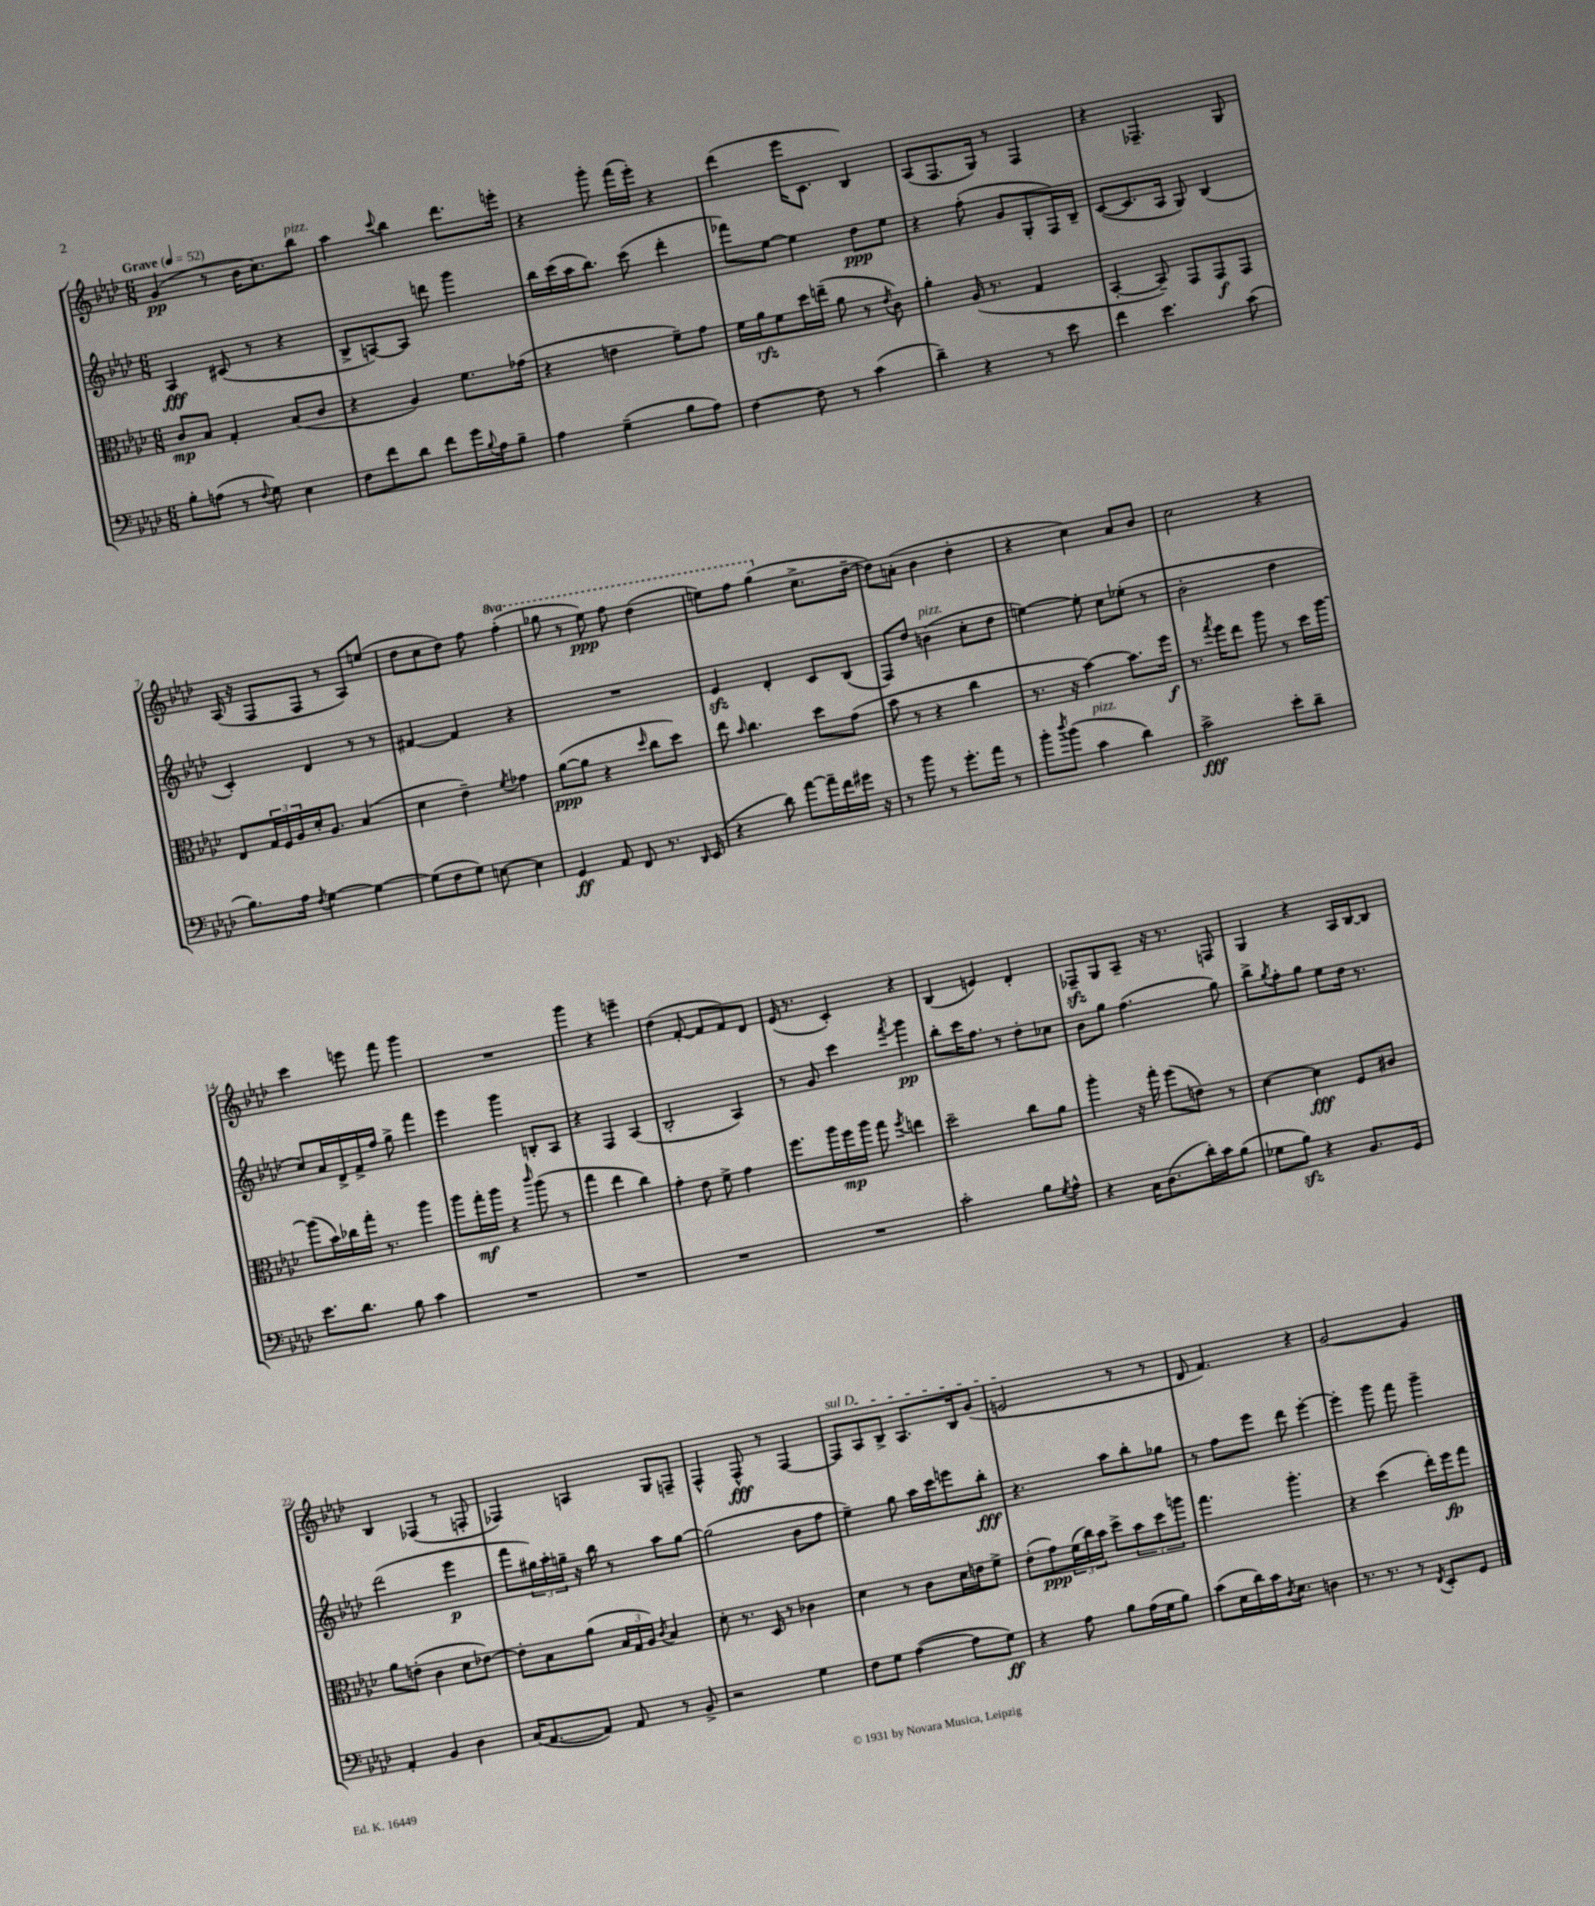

**kern	**kern	**kern	**kern
*staff4	*staff3	*staff2	*staff1
*clefF4	*clefC3	*clefG2	*clefG2
*k[b-e-a-d-]	*k[b-e-a-d-]	*k[b-e-a-d-]	*k[b-e-a-d-]
*M6/8	*M6/8	*M6/8	*M6/8
*MM52	*MM52	*MM52	*MM52
8B-'	8c	4A-	(4g
(8A	8B-	.	.
8r	4G'	(8c#	8r
8qqF	.	.	.
8G)	.	8r	16b-
.	.	.	8.cc)
4E-	(8B-	4r	.
.	8c	.	8bb-
=	=	=	=
8F	4r	8B-^	4aa-
8f	.	[8A)	.
.	.	.	8qqccc
8d-	4A-)	8A]	4bb-
8f	.	8ddd	.
16g	8.f	4ggg	8.ddd-
8qqB-	.	.	.
16A-	.	.	.
8B-~	.	.	.
.	(16g-	.	16eee'
=	=	=	=
4A-	4r	16bb-	4r
.	.	(16ccc	.
.	.	16aa-	.
.	.	8.bb-)	.
(4G~	4e	.	8ggg'
.	.	(8ccc	(16fff
.	.	.	16eee-')
8B-	8f~)	4ddd-'	4r
8A-)	8g	.	.
=	=	=	=
[4F	16f	8fff-)	(4ddd-
.	16a-	.	.
.	8f	[8ee-	.
8F]	16dd-	4ee-]	16eee-
.	(16ee~	.	8.c
8r	8a-	.	.
(4c	8r	8dd-	4B-)
.	8qe-	.	.
.	8c)	8ee-	.
=	=	=	=
4d-~)	4a-'	4r	(8A-
.	.	.	8.F
4r	(16A-	(8ff'	.
.	8.r	.	16G)
.	.	8g	8r
8r	4G	8G'	4F
8e-	.	16F)	.
.	.	16B-~	.
=	=	=	=
4f	[4BB-'	([8c	4r
.	.	8.c]	.
4.e-	8BB-~])	.	4.F-~
.	.	16A-	.
.	8GG	8G)	.
.	8GG	(4B-	.
(8c	8GG	.	8G
=	=	=	=
8.B-)	8E-	4c')	(16A-
.	.	.	16r
.	24G	.	8F
.	24F	.	.
16A-	.	.	.
.	24A-	.	.
8qF	.	.	.
[4G	16d-'	4d-	8F
.	8.A-	.	.
.	.	.	8r
4G_	(4B-	8r	8A-)
.	.	8r	(8ee
=	=	=	=
(8G]	4d-	[4f#	8dd-
8F	.	.	8cc
8G)	4e-~)	4f#]	8dd-)
[8E	.	.	8ff
.	8qf	.	.
4E]	4g-	4r	(4fff'
=	=	=	=
4GG	([8a-	2.r	8ggg-
.	8a-]	.	8r
8AA-	4r	.	8eee-)
8FF	.	.	8fff
.	16qqdd-	.	.
8.r	8cc	.	(4ddd-
.	8dd-)	.	.
16qqDD-	.	.	.
(16EE-	.	.	.
=	=	=	=
4r	8ee-	4e-	8eee)
.	16qqb-	.	.
.	4.cc	.	8fff
8d-)	.	4d-'	(4ggg
[8a-	.	.	.
16a-~]	8dd-	8c	8.cc^
16f	.	.	.
16g#	(8g	(8B-	.
16r	.	.	[16dd-~
=	=	=	=
8r	8b-	8F)	8dd-])
8b-	8r	8dd-	(8a'
8r	4r	(4b	4b-
8.g'	.	.	.
.	4cc	8cc'	4dd-'
16a-	.	.	.
8r	.	8dd-	.
=	=	=	=
8b-'	8.r	[4ee)	4r
8qdd-	.	.	.
(8b-	.	.	.
.	16r	.	.
4c	[4b-)	8ee']	4cc)
.	.	8cc	.
4d-)	8.b-]	(8ee-'	8a-
.	.	8r	8b-
.	16ff	.	.
=	=	=	=
2c^	8.r	2b-'	2cc
.	8qgg	.	.
.	16ff	.	.
.	8ee-	.	.
.	8aa-	.	.
8e-'	8r	4dd-	4r
8d-~	16dd-	.	.
.	[16aa-	.	.
=	=	=	=
8.e-	(8aa-]	8cc)	4ccc
.	16b-)	16a-	.
8.d-	16cc-	16d-^	.
.	16gg'	16f^	8eee
.	8.r	16ff	.
8B-	.	8gg^	8fff
4c	4aa-	4fff	4ggg
=	=	=	=
2.r	8aa-	4eee-	2.r
.	16gg'	.	.
.	16aa-	.	.
.	4r	4ggg	.
.	16qqccc	.	.
.	(8aa-	8B'	.
.	8r	8A-	.
=	=	=	=
2.r	4gg	4r	4ggg
.	4ee-	4F	4r
.	4cc)	(4A-	4eee~
=	=	=	=
2.r	4g'	2B-'	(4dd-
.	8e-	.	[8f'
.	8f^	.	8f]
.	4g	4A-)	8f)
.	.	.	8d-
=	=	=	=
2.r	8.ff	8r	(16e-
.	.	.	8.r
.	.	8g	.
.	16aa-	.	.
.	16ff	4ccc	4c')
.	16aa-	.	.
.	8gg	.	.
.	8qff	8qfff	.
.	4ee	4ggg	4r
=	=	=	=
2c'	2dd-~	8bb-'	(4B-
.	.	16ccc	.
.	.	8.ff	.
.	.	.	4e)
.	.	8r	.
8B-	8cc	8dd-'	4d-'
8qG	.	.	.
8A-^^	8a-	8cc-	.
=	=	=	=
4r	4aa-'	8b-	8F-~
.	.	8gg	8G
16C	16r	(4.ff	8A-~
(8.D-	16gg'	.	.
.	(8ff	.	16r
.	.	.	8.r
16d-')	8e)	.	.
16c	.	.	.
(8B-	8r	8gg)	8F
=	=	=	=
8G-	[4d-	8bb-^	4G
.	.	8qgg	.
8B-)	.	8ff'	.
4r	4d-]	8gg	4r
.	.	8ee-	.
8.BB-	8F	16dd-	16A-
.	.	8.r	[16B-
.	8c#	.	8B-]
16GG	.	.	.
=	=	=	=
4AA-'	8a-	(2ddd-	4B-
.	(8e'	.	.
4BB-	4c	.	(4F-
4D-	8d-	4eee-	8r
.	[8e-)	.	8F'
=	=	=	=
(16C	8e-']	8fff	4F-)
[8.AA-	.	.	.
.	8B-	24gg#)	.
.	.	24aa-'	.
.	.	24gg~	.
8AA-])	(8a-	16r	4A
.	.	16bb-	.
8AA-	24B-	8r	.
.	24G	.	.
.	24A-)	.	.
.	8qc	.	.
8r	4B-	8aa-	8G
8BB-^	.	[8gg	8F~
=	=	=	=
2r	8d-'	(2gg]	4F^^
.	8.r	.	.
.	.	.	8F^^
.	16D-	.	.
.	8r	.	8r
4G	4c-	8b-	[4F
.	.	8ff	.
=	=	=	=
8F	4d-	4ee-~)	8F]
8G	.	.	8A-
([4A-	8r	8gg	8B-^
.	8c	16aa-	8.A-
.	.	16ccc	.
8A-]	16d-	8eee	.
.	16e	.	16B-
8G)	8f^	8bb-'	(8g
=	=	=	=
4r	(8e-'	4.r	2e
.	8g)	.	.
8A-	(24f	.	.
.	24cc)	.	.
.	24b-	.	.
8B-	8dd-^	8aa-	.
(16A-	12b-	8bb-'	8r
16G	.	.	.
.	12dd-	.	.
8B-)	.	8gg-	8r
.	12aa	.	.
=	=	=	=
(8c	4.gg	8r	8d-
16E-	.	8ff	4.f)
16d-)	.	.	.
16c	.	8eee-	.
8qD-	.	.	.
8.E-	.	.	.
.	4.aa-'	8ddd-	.
4D	.	[4eee-'	4r
=	=	=	=
8.r	4r	4eee-']	[2g
8.r	.	.	.
.	(4dd-	8ggg	.
8r	.	8fff	.
8qFF	.	.	.
8EE-'	16ee-')	4ggg~	4g]
.	16ff	.	.
8GG	8gg	.	.
==	==	==	==
*-	*-	*-	*-
